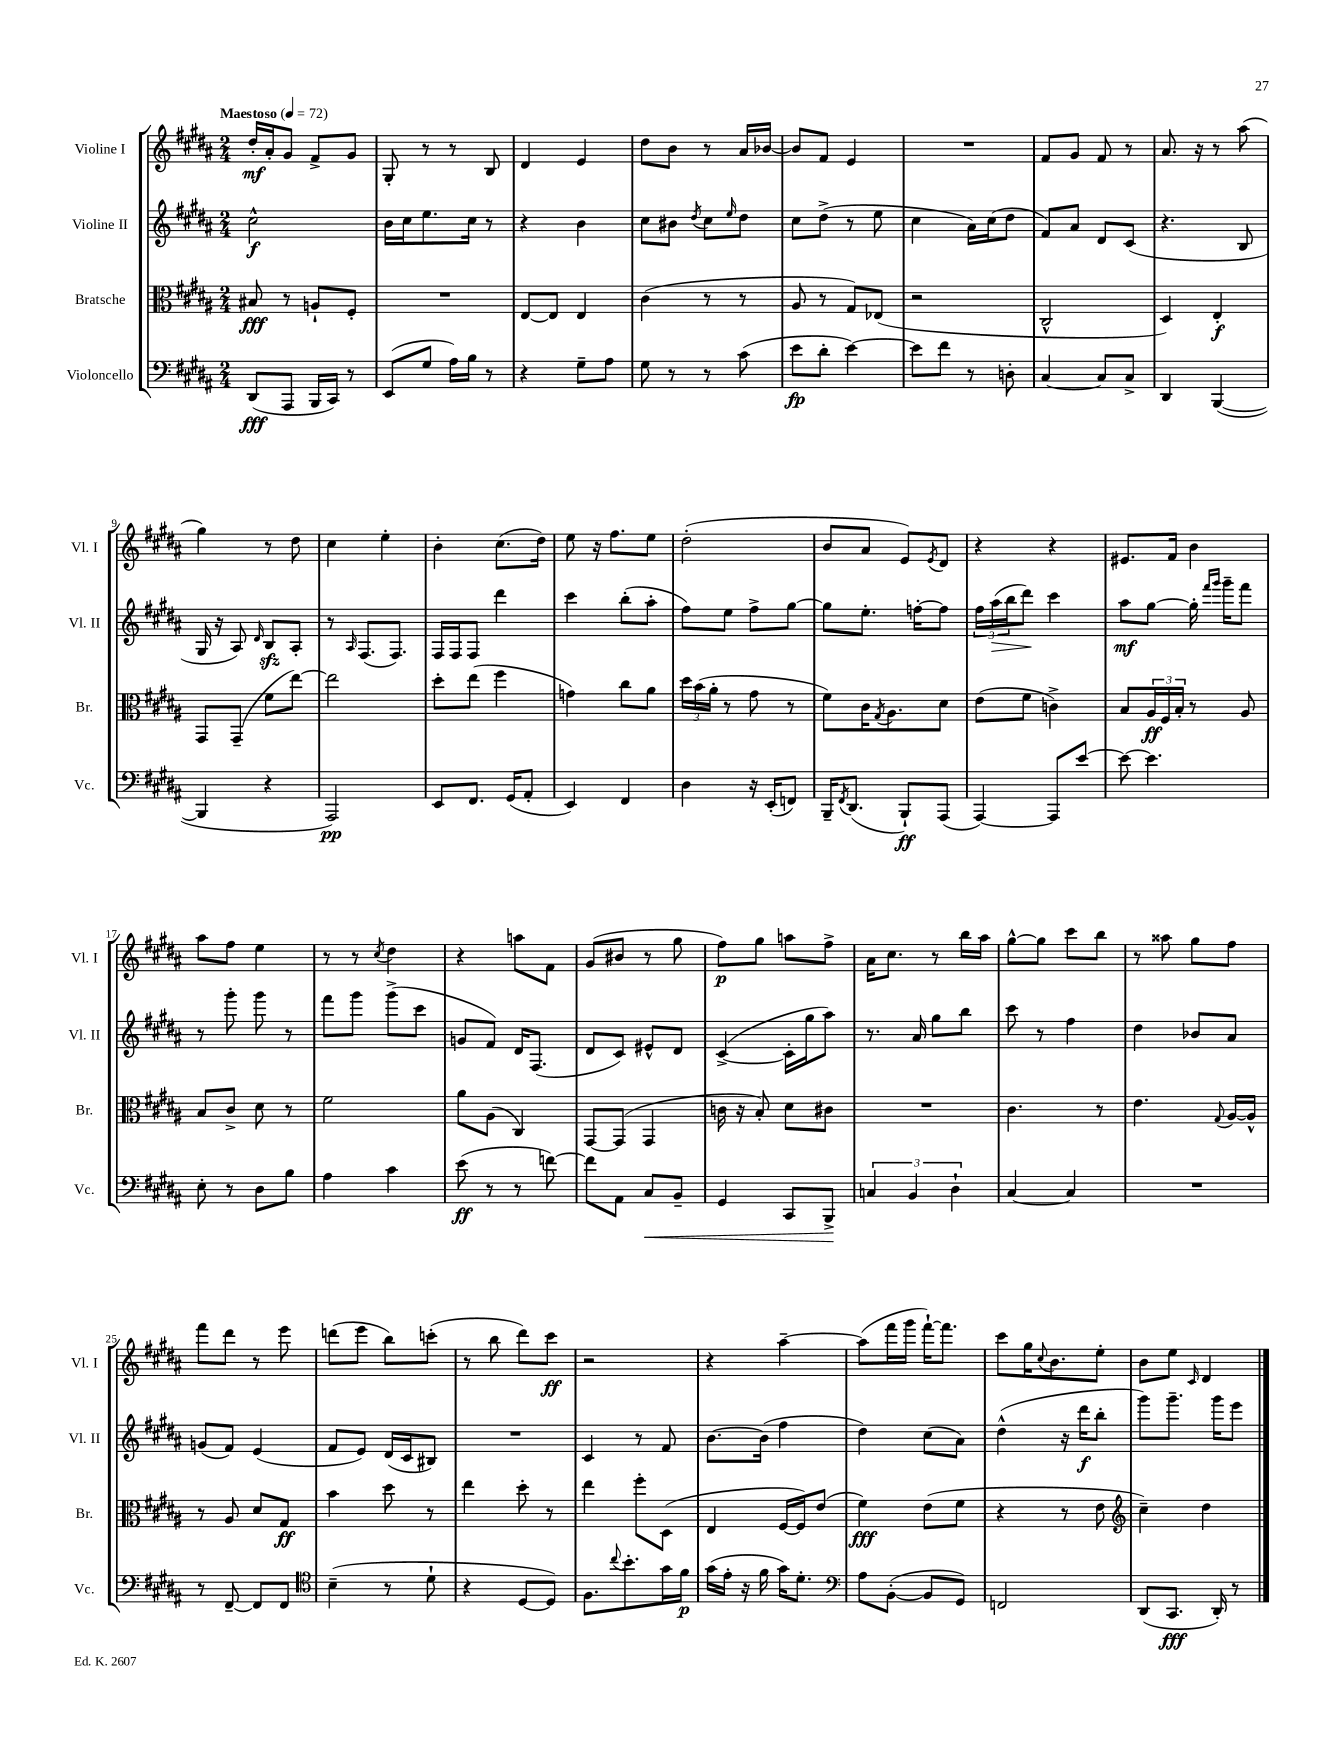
<<
\new StaffGroup <<
\new Staff = "s0" \with { instrumentName = "Violine I" shortInstrumentName = "Vl. I" } {
    \clef treble \key b \major \numericTimeSignature \time 2/4 \tempo "Maestoso" 4 = 72
    dis''16-.\mf ais'16-. gis'8 fis'8-> gis'8 |
    gis8-. r8 r8 b8 |
    dis'4 e'4 |
    dis''8 b'8 r8 ais'16 bes'16~ |
    bes'8 fis'8 e'4 |
    R2 |
    fis'8 gis'8 fis'8 r8 |
    ais'8. r16 r8 ais''8( |
    gis''4) r8 dis''8 |
    cis''4 e''4-. |
    b'4-. cis''8.( dis''16) |
    e''8 r16 fis''8. e''8 |
    dis''2-.( |
    b'8 ais'8 e'8) \acciaccatura { e'8 } dis'8 |
    r4 r4 |
    eis'8. fis'16 b'4 |
    ais''8 fis''8 e''4 |
    r8 r8 \acciaccatura { cis''8 } dis''4 |
    r4 a''8 fis'8 |
    gis'8( bis'8 r8 gis''8 |
    fis''8\p) gis''8 a''8 fis''8-> |
    ais'16 cis''8. r8 b''16 ais''16 |
    gis''8~-^ gis''8 cis'''8 b''8 |
    r8 aisis''8 gis''8 fis''8 |
    fis'''8 dis'''8 r8 e'''8 |
    d'''8( e'''8 b''8) c'''8-.( |
    r8 b''8 dis'''8) cis'''8\ff |
    r2 |
    r4 ais''4~-- |
    ais''8( fis'''16 gis'''16 fis'''16~-!) fis'''8. |
    cis'''8 gis''16 \appoggiatura { cis''8 } b'8. e''8-. |
    b'8 e''8 \grace { cis'16 } dis'4 \bar "|." |
}
\new Staff = "s1" \with { instrumentName = "Violine II" shortInstrumentName = "Vl. II" } {
    \clef treble \key b \major \numericTimeSignature \time 2/4
    cis''2-^\f |
    b'16 cis''16 e''8. cis''16 r8 |
    r4 b'4 |
    cis''8 bis'8 \acciaccatura { dis''8 } cis''8 \grace { e''16 } dis''8 |
    cis''8 dis''8->( r8 e''8 |
    cis''4 ais'16) cis''16( dis''8 |
    fis'8) ais'8 dis'8 cis'8( |
    r4. b8 |
    gis16 r16 ais8) \grace { dis'16 } b8\sfz ais8-. |
    r8 \grace { ais16 } fis8.( fis8.) |
    fis16 fis16 fis8 dis'''4 |
    cis'''4 b''8-.( ais''8-. |
    fis''8) e''8 fis''8-> gis''8~ |
    gis''8 e''8.-. f''16~-. f''8 |
    \tuplet 3/2 { fis''16 ais''16\>( b''16 } dis'''8\!) cis'''4 |
    ais''8\mf gis''8~ gis''16-. \grace { fis'''16 gis'''16 } gis'''16-- fis'''8 |
    r8 gis'''8-. gis'''8 r8 |
    fis'''8 gis'''8 gis'''8->( cis'''8 |
    g'8 fis'8) dis'16 fis8.( |
    dis'8 cis'8) eis'8-^ dis'8 |
    cis'4~->( cis'16-. gis''16 ais''8) |
    r8. ais'16 gis''8 b''8 |
    cis'''8 r8 fis''4 |
    dis''4 bes'8 ais'8 |
    g'8( fis'8) e'4( |
    fis'8 e'8) dis'16( cis'16 bis8) |
    R2 |
    cis'4 r8 fis'8 |
    b'8.~ b'16( fis''4 |
    dis''4) cis''8( ais'8) |
    dis''4-^( r16 dis'''16\f b''8-. |
    gis'''8) gis'''8.-- gis'''16 e'''8 \bar "|." |
}
\new Staff = "s2" \with { instrumentName = "Bratsche" shortInstrumentName = "Br." } {
    \clef alto \key b \major \numericTimeSignature \time 2/4
    bis8\fff r8 a8-! fis8-. |
    R2 |
    e8~ e8 e4 |
    cis'4( r8 r8 |
    ais8 r8 gis8) ees8( |
    r2 |
    cis2-^ |
    dis4) e4-.\f |
    gis,8 gis,8--( fis'8 e''8~) |
    e''2 |
    dis''8-. e''8( fis''4 |
    g'4) cis''8 ais'8 |
    \tuplet 3/2 { dis''16 b'16( ais'16-. } r8 gis'8 r8 |
    fis'8) cis'16 \acciaccatura { gis8 } ais8. dis'8 |
    e'8( fis'8 c'4->) |
    b8 \tuplet 3/2 { ais16\ff fis16 b16-. } r8 ais8 |
    b8 cis'8-> dis'8 r8 |
    fis'2 |
    ais'8 ais8( cis4) |
    gis,8~ gis,8( gis,4 |
    c'16 r16 b8-.) dis'8 cis'8 |
    R2 |
    cis'4. r8 |
    e'4. \appoggiatura { gis8 } ais16~ ais16-^ |
    r8 ais8 dis'8 gis8\ff |
    b'4 dis''8 r8 |
    e''4 dis''8-. r8 |
    e''4 fis''8-. dis8( |
    e4 fis16~ fis16) e'8( |
    fis'4\fff) e'8( fis'8 |
    r4 r8 e'8 |
    \clef treble cis''4--) dis''4 \bar "|." |
}
\new Staff = "s3" \with { instrumentName = "Violoncello" shortInstrumentName = "Vc." } {
    \clef bass \key b \major \numericTimeSignature \time 2/4
    dis,8\fff( ais,,8 b,,16 cis,16) r8 |
    e,8( gis8 ais16) b16 r8 |
    r4 gis8-- ais8 |
    gis8 r8 r8 cis'8( |
    e'8\fp dis'8-. e'4~) |
    e'8 fis'8 r8 d8-. |
    cis4~ cis8 cis8-> |
    dis,4 b,,4~( |
    b,,4 r4 |
    ais,,2\pp) |
    e,8 fis,8. gis,16( ais,8-. |
    e,4) fis,4 |
    dis4 r16 e,16-.( f,8) |
    b,,16-- \acciaccatura { fis,8 } dis,8.( b,,8-!\ff) ais,,8( |
    ais,,4~) ais,,8 e'8~ |
    e'8~ e'4. |
    e8-. r8 dis8 b8 |
    ais4 cis'4 |
    e'8\ff( r8 r8 f'8~) |
    f'8 ais,8 cis8\< b,8-- |
    gis,4 cis,8 b,,8->\! |
    \tuplet 3/2 { c4 b,4 dis4-! } |
    cis4~ cis4 |
    R2 |
    r8 fis,8~-- fis,8 fis,8 |
    \clef tenor b4--( r8 dis'8-! |
    r4 dis8~ dis8) |
    fis8. \appoggiatura { cis''8 } b'8.-. gis'16 fis'16\p |
    gis'16( e'16-. r16 fis'16 gis'16) dis'8.-. |
    \clef bass ais8 b,8~-.( b,8 gis,8) |
    f,2 |
    dis,8( cis,8.\fff dis,16-.) r8 \bar "|." |
}
>>
>>
